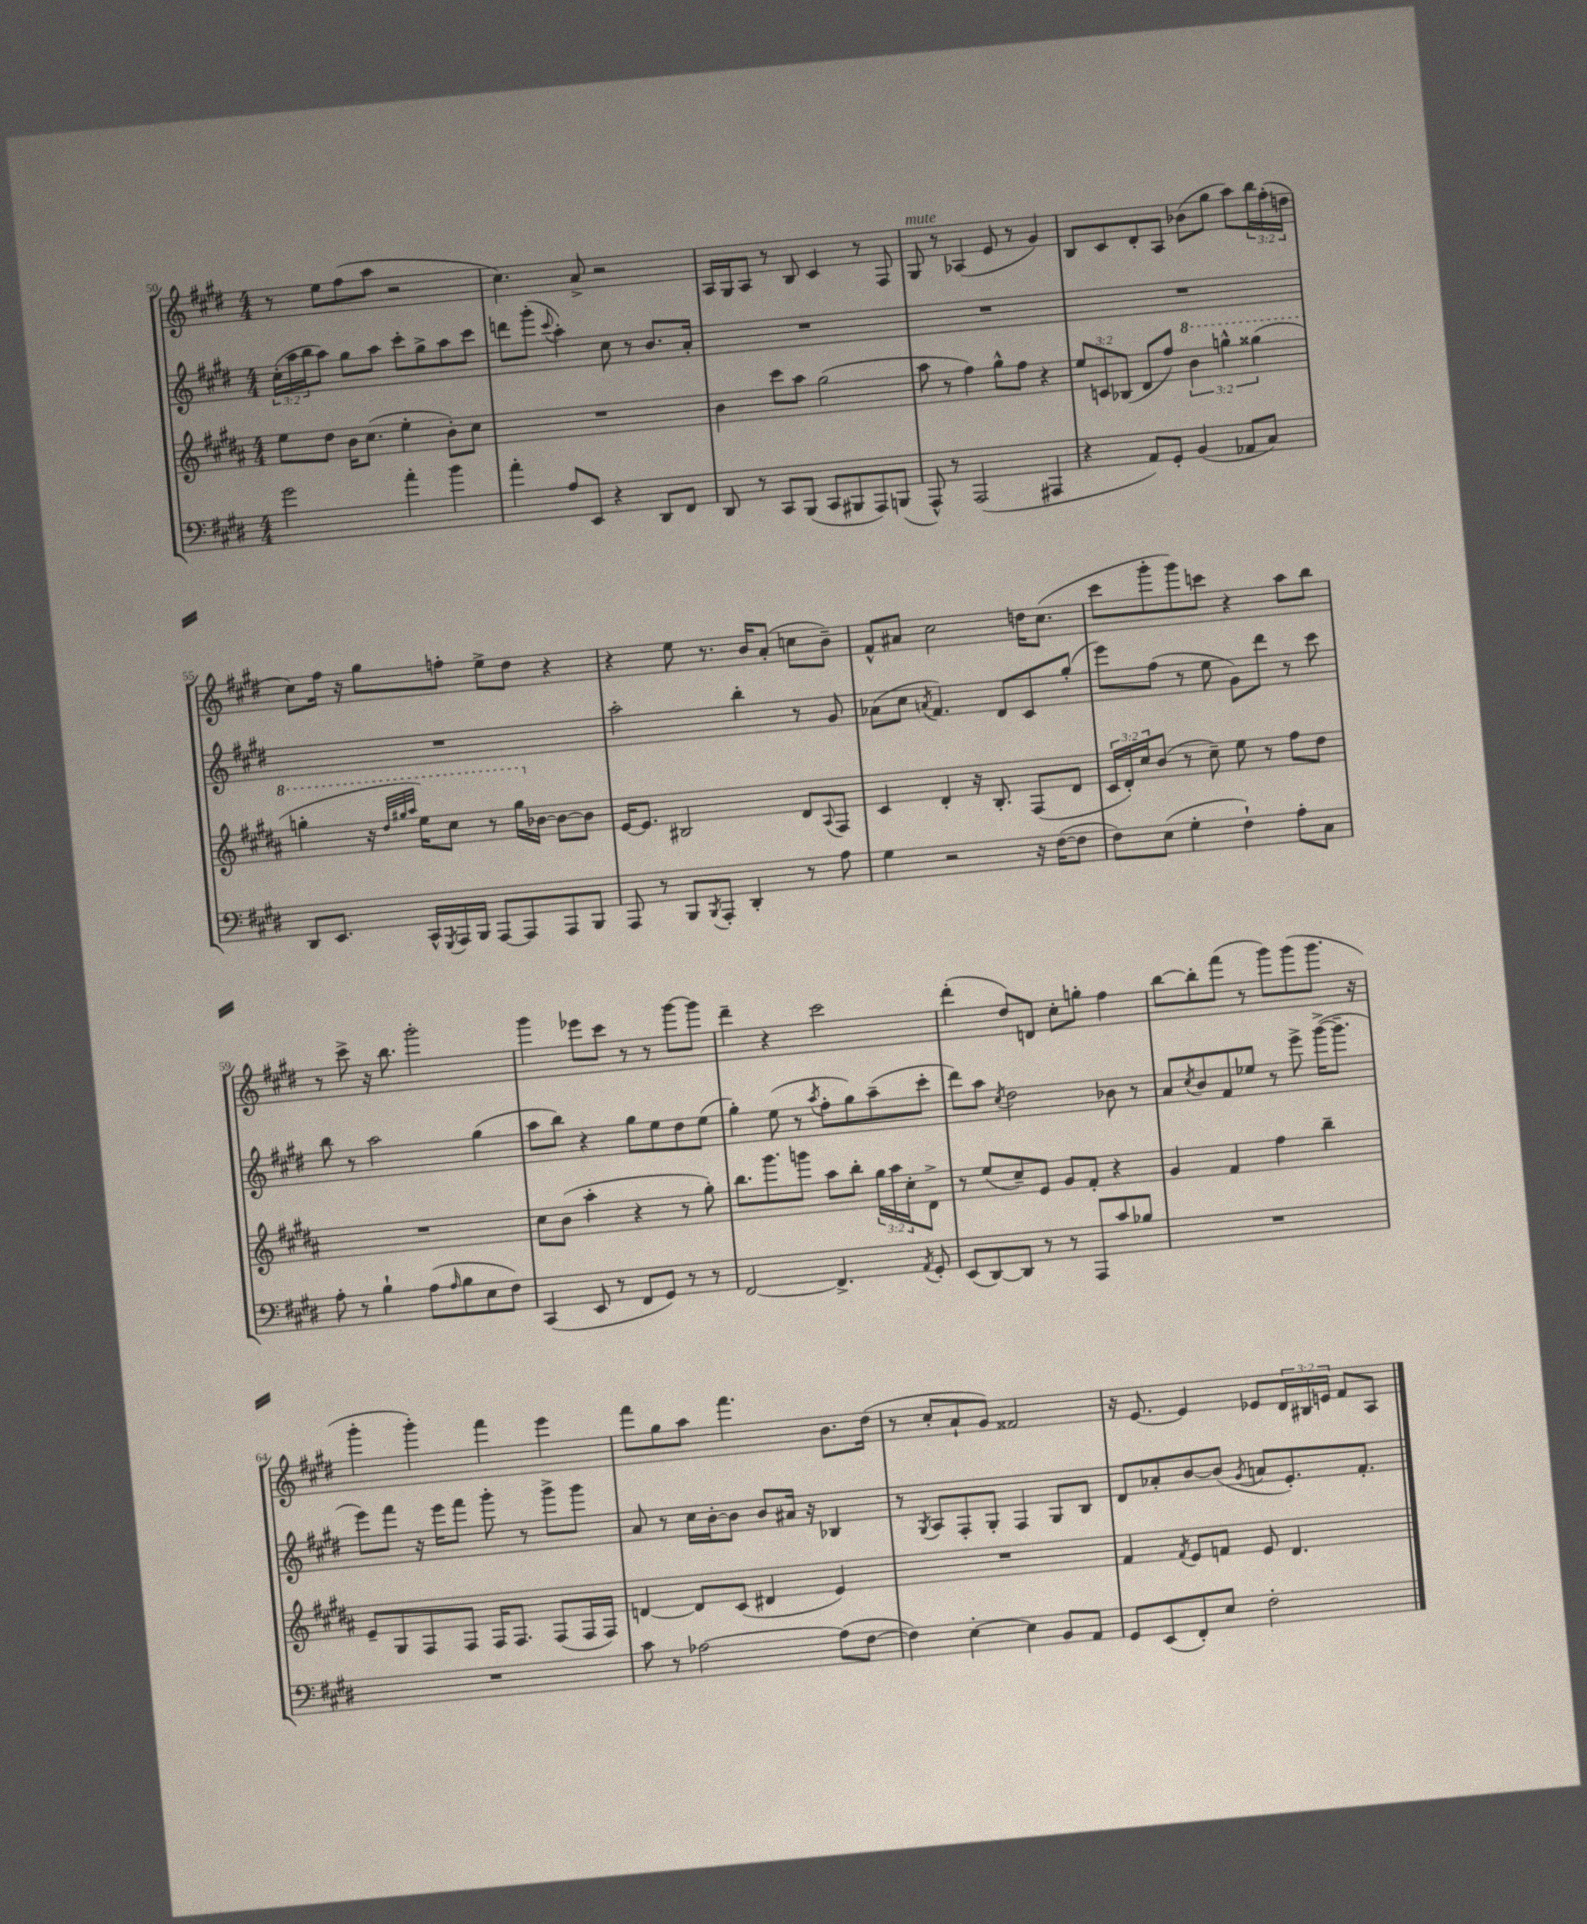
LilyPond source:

<<
\new StaffGroup <<
\new Staff = "s0" {
    \clef treble \key e \major \numericTimeSignature \time 4/4 \override Staff.TupletNumber.text = #tuplet-number::calc-fraction-text
    r8 e''8 fis''8( a''8 r2 |
    cis''4.) a'8-> r2 |
    a16 gis16 a8 r8 b8 cis'4 r8 fis8 |
    gis8^\markup { \italic "mute" } r8 aes4( e'8 r8 gis'4) |
    b8 cis'8 dis'8-. a8 bes'8( gis''8 a''8) \tuplet 3/2 { b''16 fis''16-.( d''16 } |
    cis''8) fis''16 r16 gis''8 f''8-. e''8-> dis''8 r4 |
    r4 e''8 r8. b'16 a'8-.( c''8 b'8--) |
    fis'8-^ ais'8 cis''2 d''16 cis''8.( |
    cis'''8 gis'''8-. gis'''8) c'''8 r4 a''8 b''8 |
    r8 cis'''8-> r16 b''8. gis'''2-. |
    gis'''4 ees'''8 cis'''8 r8 r8 gis'''8~ gis'''8 |
    dis'''4-- r4 cis'''2 |
    dis'''4-.( dis''8) d'8 cis''8-. g''8-. fis''4 |
    b''8~ b''8-. fis'''8( r8 gis'''8) gis'''8( gis'''8. r16 |
    gis'''4-. gis'''4-.) fis'''4 e'''4 |
    fis'''8 gis''8 a''8 fis'''4. b'8. dis''16( |
    r8 cis''8-. a'8-! gis'8) fisis'2 |
    r16 e'8.~ e'4 ees'8 \tuplet 3/2 { dis'16 bis16 e'16 } fis'8 a8 \bar "|." |
}
\new Staff = "s1" {
    \clef treble \key e \major \numericTimeSignature \time 4/4 \override Staff.TupletNumber.text = #tuplet-number::calc-fraction-text
    \tuplet 3/2 { cis''16-.( a''16 b''16 } a''8) gis''8 a''8 cis'''8-. gis''8-> a''8 cis'''8 |
    d'''8 gis'''8-.( \appoggiatura { cis'''8 } a''4-.) cis''8 r8 b'8. a'16-. |
    R1 |
    R1 |
    R1 |
    R1 |
    a''2-. b''4-. r8 gis'8 |
    aes'8( cis''8 \acciaccatura { a'8 } fis'4.) dis'8 cis'8 gis''8-.( |
    e'''8) fis''8( r8 e''8 gis'8) dis'''8 r8 cis'''8 |
    b''8 r8 a''2 gis''4( |
    a''8 b''8) r4 gis''8 e''8 dis''8 e''8( |
    gis''4-.) e''8( r8 \acciaccatura { a''8 } fis''8-. gis''8) a''8--( cis'''8-. |
    dis'''8) a''8 \acciaccatura { cis''8 } dis''2 bes'8 r8 |
    a'8 \acciaccatura { cis''8 } b'8 fis'8 ees''8 r8 e'''8-> gis'''16~->( gis'''8.-- |
    e'''8) fis'''8 r16 e'''16 fis'''8 gis'''8-. r8 gis'''8-> gis'''8 |
    a'8 r8 cis''16 b'16~-. b'8 b'8 ais'16 r16 bes4 |
    r8 \acciaccatura { gis8 } a8 fis8-. gis8-. fis4 gis8 b8 |
    dis'8 aes'8-. b'8~ b'8( \acciaccatura { gis'8 } a'8 e'8.-.) fis'8.-. \bar "|." |
}
\new Staff = "s2" {
    \clef treble \key b \major \numericTimeSignature \time 4/4 \override Staff.TupletNumber.text = #tuplet-number::calc-fraction-text
    e''8 dis''8 b'16 cis''8.( e''4-. b'8-.) cis''8 |
    R1 |
    b'4 cis'''8 ais''8 gis''2( |
    ais''8 r8 fis''4) gis''8-^ fis''8 r4 |
    \tuplet 3/2 { e''8 c'8 bes8( } dis'8 fis''8) \tuplet 3/2 { \ottava #1 b''4 g'''4-^ gisis'''4( } |
    g'''4-. r16 \grace { dis'''32 gis'''32 ais'''32 } e'''16) cis'''8 r8 gis'''16 \ottava #0 bes'16~ bes'8~ bes'8 |
    e'16~ e'8. bis2 dis'8 \appoggiatura { ais8 } fis8 |
    cis'4 dis'4-. r16 b8.-. fis8( dis'8 |
    \tuplet 3/2 { cis'16 dis'16-.) cis''16 } b'8( r8 cis''8--) e''8 r8 fis''8 dis''8 |
    R1 |
    cis''8 b'8( ais''4-. r4 r8 gis''8-.) |
    b''8. gis'''8. g'''8 ais''8 b''8-. \tuplet 3/2 { gis''16 ais''16 cis''16-. } dis'8-> |
    r8 e''8( cis''8--) e'8 gis'8 fis'8-. r4 |
    gis'4 fis'4 fis''4 b''4-- |
    e'8-- gis8 fis8 fis8 fis16 fis8. fis8( fis16 fis16) |
    d'4~ d'8 cis'8( dis'4 e'4) |
    R1 |
    fis'4 \acciaccatura { fis'8 } e'8 f'8 e'8 dis'4. \bar "|." |
}
\new Staff = "s3" {
    \clef bass \key e \major \numericTimeSignature \time 4/4
    gis'2 a'4-. b'4 |
    a'4-. a8 e,8 r4 dis,8 fis,8 |
    dis,8 r8 cis,8 b,,8( cis,8 bis,,8 a,,8) b,,8( |
    a,,8-^) r8 a,,2( ais,,4 |
    r4 a,8) gis,8-. b,4( aes,8 cis8) |
    dis,8 e,8. cis,16-^ \acciaccatura { gis,,8 } a,,16 b,,16 a,,8~ a,,8 a,,8 b,,8 |
    a,,8 r8 b,,8 \acciaccatura { b,,8 } a,,8-. dis,4-. r8 a8 |
    gis4 r2 r16 fis16~( fis8 |
    fis8) e8( gis4-. fis4-!) a8-. cis8 |
    a8-. r8 b4-! a8( \grace { a16 } b8 e8 fis8) |
    cis,4( e,8 r8 fis,8 gis,8) r8 r8 |
    fis,2~ fis,4.-> \acciaccatura { a,8 } gis,8-. |
    e,8( dis,8~) dis,8 r8 r8 a,,8 cis'8 bes8 |
    R1 |
    R1 |
    cis'8 r8 aes2~ aes8( fis8~ |
    fis4) e4~-. e4 b,8 a,8 |
    gis,8 e,8( fis,8-.) e8 fis2-. \bar "|." |
}
>>
>>
\layout { \context { \Score currentBarNumber = #50 } }
